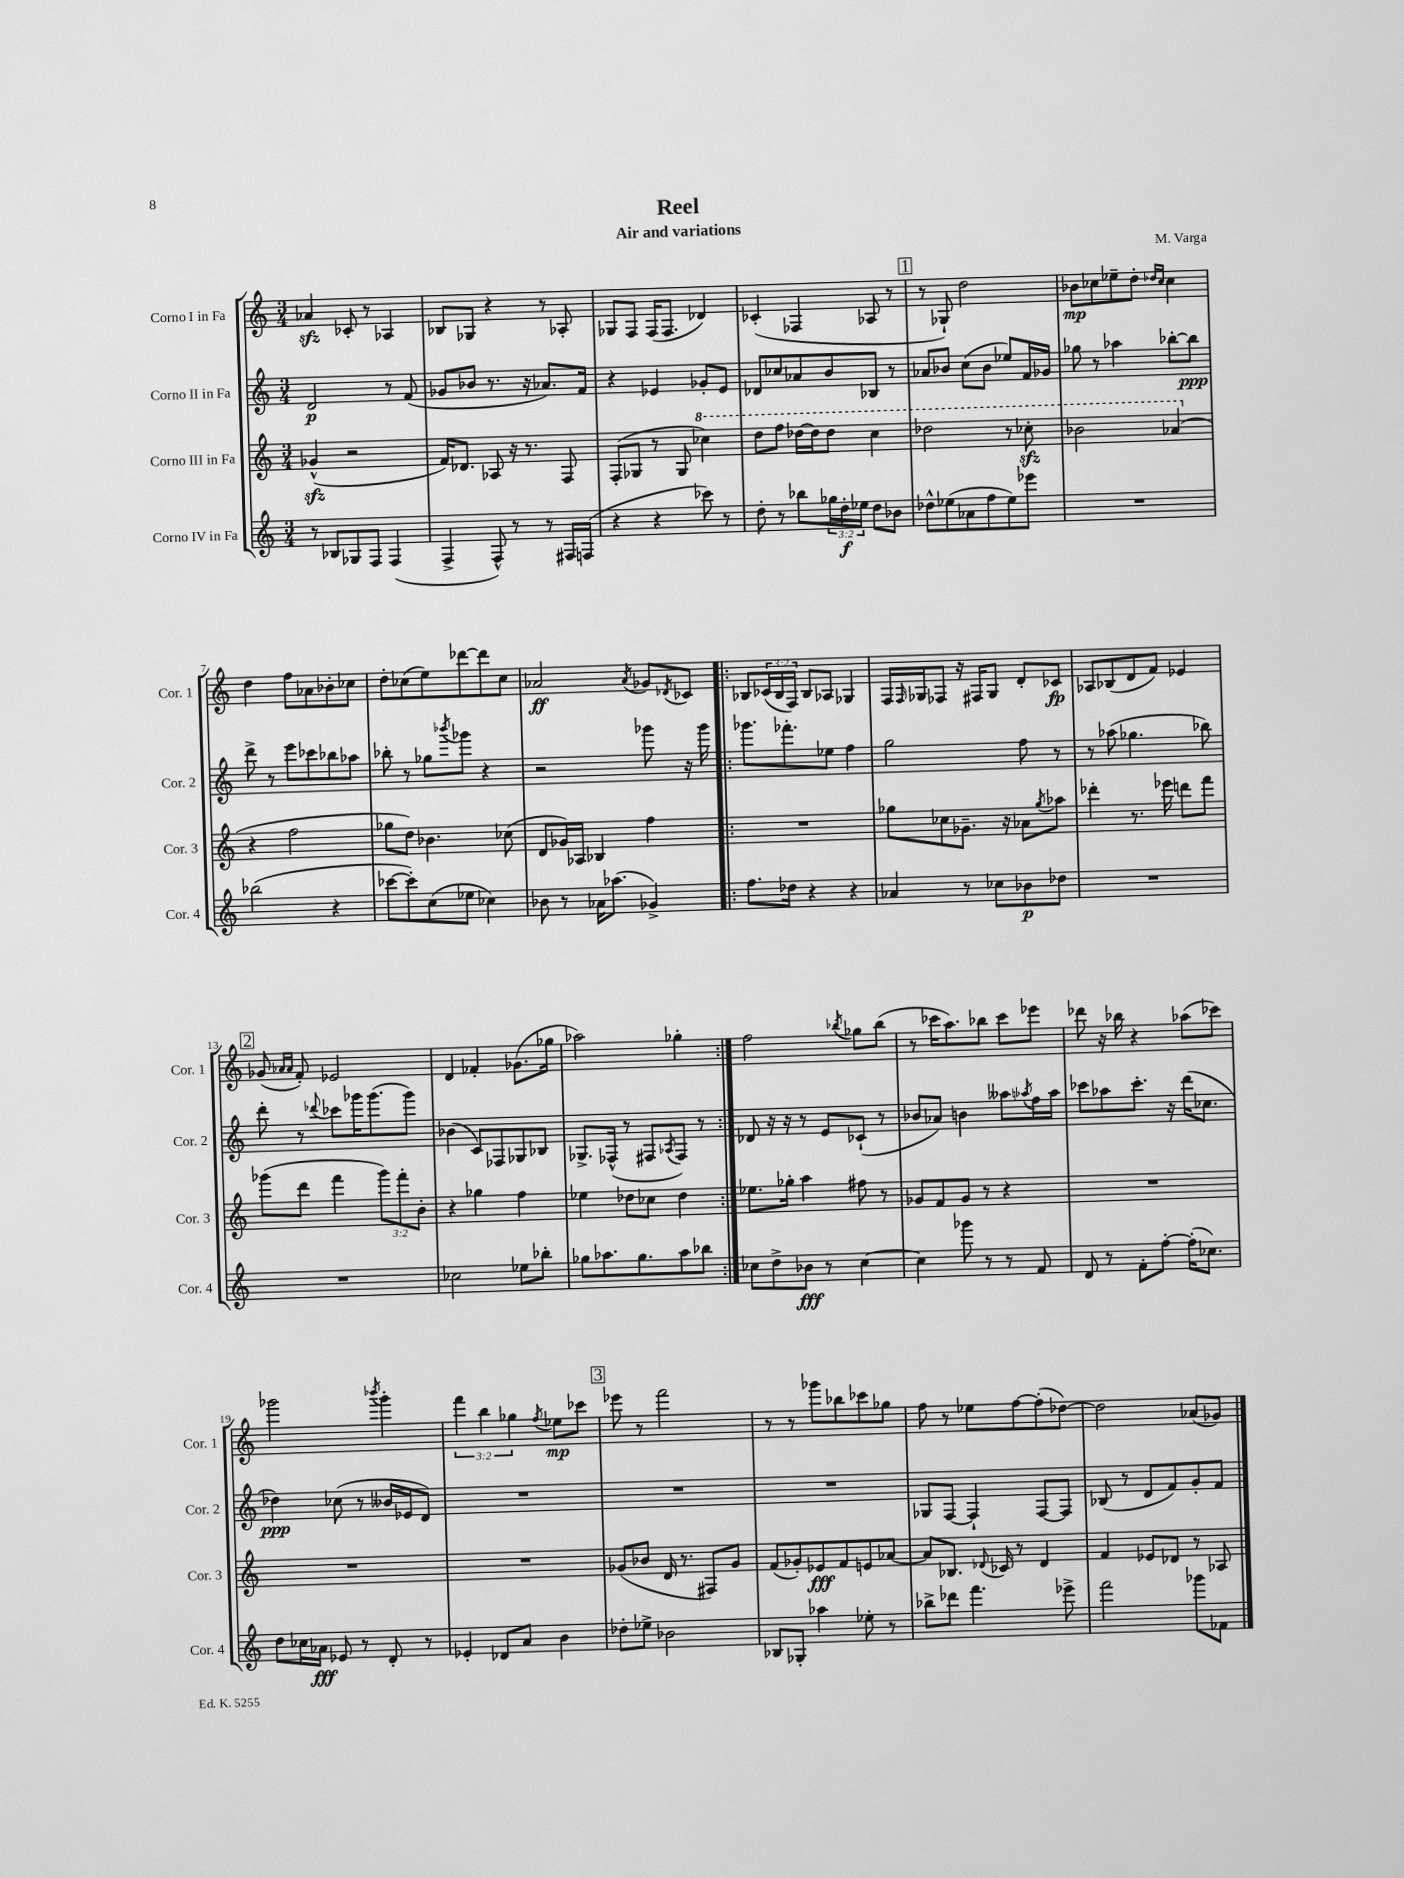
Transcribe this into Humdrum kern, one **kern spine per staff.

**kern	**dynam	**kern	**dynam	**kern	**dynam	**kern	**dynam
*part4	*part4	*part3	*part3	*part2	*part2	*part1	*part1
*staff4	*staff4	*staff3	*staff3	*staff2	*staff2	*staff1	*staff1
*I"Corno IV in Fa	*	*I"Corno III in Fa	*	*I"Corno II in Fa	*	*I"Corno I in Fa	*
*I'Cor. 4	*	*I'Cor. 3	*	*I'Cor. 2	*	*I'Cor. 1	*
*clefG2	*	*clefG2	*	*clefG2	*	*clefG2	*
*k[]	*	*k[]	*	*k[]	*	*k[]	*
*M3/4	*	*M3/4	*	*M3/4	*	*M3/4	*
=1	=1	=1	=1	=1	=1	=1	=1
8r	.	(4g-Xzz^^/	.	2d/	p	4a-Xzz/	.
8B-X/L	.	.	.	.	.	.	.
8G-X/	.	2r	.	.	.	8c-X'/	.
8F/J	.	.	.	.	.	8r	.
(4F/	.	.	.	8r	.	4A-X/	.
.	.	.	.	(8f/	.	.	.
=2	=2	=2	=2	=2	=2	=2	=2
4F^/	.	16f/KL)	.	8g-X/L	.	8B-X/L	.
.	.	8.d-X/J	.	.	.	.	.
.	.	.	.	8b-X/J	.	8G-X/J	.
8F^^/)	.	8A-X/	.	8.r	.	4r	.
8r	.	16r	.	.	.	.	.
.	.	8.r	.	16r	.	.	.
8r	.	.	.	8.a-X/L)	.	8r	.
16F#X/LL	.	8F/	.	.	.	8A-X'/	.
(16Fn/JJ	.	.	.	16f/Jk	.	.	.
=3	=3	=3	=3	=3	=3	=3	=3
4r	.	(8F'/L	.	4r	.	8G-X/L	.
.	.	8G-X/J	.	.	.	8F/J	.
4r	.	8r	.	4e-X/	.	(16F/KL	.
.	.	.	.	.	.	8.F/J	.
.	.	8G-/	.	.	.	.	.
*	*	*8va	*	*	*	*	*
8ccc-X\)	.	4ccc-X\)	.	8g-X'/L	.	4d-X/)	.
8r	.	.	.	8e-/J	.	.	.
=4	=4	=4	=4	=4	=4	=4	=4
8dd'\	.	8ddd\L	.	8d-X/L	.	(4c-X'/	.
8r	.	8fff\J	.	8cc-X/	.	.	.
8bb-X\L	.	[16ddd-X\LL	.	8a-X/	.	4F-X/	.
.	.	16ddd-\J]	.	.	.	.	.
24gg-X\L	.	8ddd-\J	.	8b/	.	.	.
24dd'\	f	.	.	.	.	.	.
24ee-X\JJ	.	.	.	.	.	.	.
8dd\L	.	4ccc\	.	8B-X/J	.	8A-X/	.
8b-X\J	.	.	.	8r	.	8r	.
!!LO:REH:place=s1:t=1
=5	=5	=5	=5	=5	=5	=5	=5
8dd-X^^\L	.	2ddd-X\	.	8a-X/L	.	8r	.
(8ee-X\	.	.	.	8b-X/J	.	8G-X`/)	.
8a-X\	.	.	.	(8cc\L	.	2dd\	.
8ff\	.	.	.	8b-\J	.	.	.
8ee-\)	.	8r	.	8ee-X/L)	.	.	.
8eee-X\J	.	8ccc-Xzz'\	.	16f/L	.	.	.
.	.	.	.	16g-X/JJ	.	.	.
=6	=6	=6	=6	=6	=6	=6	=6
2.r	.	2bb-X\	.	8gg-X\	.	8b-X\L	mp
.	.	.	.	8r	.	8cc-X\	.
.	.	.	.	4aa-X\	.	8ee-X~\	.
.	.	.	.	.	.	8dd'\J	.
.	.	.	.	.	.	16qqdd-X/LL	.
.	.	.	.	.	.	16qqcc-/JJ	.
.	.	(4aa-X/	.	[8bb-X'\L	.	4cc-\	.
.	.	.	.	8bb-\J]	ppp	.	.
!!LO:LB:g=z
=7	=7	=7	=7	=7	=7	=7	=7
*	*	*X8va	*	*	*	*	*
(2bb-X\	.	4r	.	8ddd^\	.	4dd\	.
.	.	.	.	8r	.	.	.
.	.	2ff\	.	8eee\L	.	8ff\L	.
.	.	.	.	8ccc-X\	.	8a-X\	.
4r	.	.	.	8bb-X\	.	8b-X'\	.
.	.	.	.	8aa-X\J	.	8cc-X\J	.
=8	=8	=8	=8	=8	=8	=8	=8
[8ccc-X\L	.	8gg-X\L	.	8bb-X'\	.	8dd'\L	.
8ccc-'\])	.	8dd\J)	.	8r	.	(8cc-X\	.
(8cc\	.	4.b-X\	.	8gg-X\L	.	8ee\)	.
.	.	.	.	8qbbb-X/	.	.	.
8ee-X\J	.	.	.	8ggg-X\J	.	[8ddd-X\	.
4cc-X\)	.	.	.	4r	.	8ddd-\]	.
.	.	(8cc-X\	.	.	.	8cc-\J	.
=9	=9	=9	=9	=9	=9	=9	=9
8b-X\	.	8d/L	.	2r	.	2a-X/	ff
8r	.	16g-X/L)	.	.	.	.	.
.	.	16A-X/JJ	.	.	.	.	.
16a-X\KL	.	4B-X/	.	.	.	.	.
(8.aa-X\J	.	.	.	.	.	.	.
.	.	.	.	.	.	8qa-/	.
4g-X^/)	.	4ff\	.	8ggg-X\	.	8g-X/L	.
.	.	.	.	.	.	8qd-X/	.
.	.	.	.	16r	.	8c-X/J	.
.	.	.	.	16ggg-\	.	.	.
=10!|:	=10!|:	=10!|:	=10!|:	=10!|:	=10!|:	=10!|:	=10!|:
8.ff\L	.	2.r	.	8.ggg-X\L	.	8B-X/L	.
.	.	.	.	.	.	(24c-X/L	.
.	.	.	.	.	.	24B-/	.
16dd-X\Jk	.	.	.	8.fff-X'\	.	.	.
.	.	.	.	.	.	24F/JJ)	.
4r	.	.	.	.	.	8B-/L	.
.	.	.	.	8ee-X\J	.	8A-X/J	.
4r	.	.	.	4ff\	.	4G-X/	.
=11	=11	=11	=11	=11	=11	=11	=11
4a-X/	.	8gg-X\L	.	2gg\	.	16F/LL	.
.	.	.	.	.	.	16qqF/	.
.	.	.	.	.	.	16G-X/J	.
.	.	8cc-X\	.	.	.	8F-X/J	.
8r	.	8.g-X~\J	.	.	.	16r	.
.	.	.	.	.	.	16F#X/KL	.
8cc-X\L	.	.	.	.	.	8G-/J	.
.	.	16r	.	.	.	.	.
8b-X\	p	8a-X\L	.	8ff\	.	8d'/L	.
.	.	8qgg-/	.	.	.	.	.
8dd-X\J	.	8aa-X\J	.	8r	.	8c-X/J	fp
=12	=12	=12	=12	=12	=12	=12	=12
2.r	.	4ddd-X'\	.	8r	.	8A-X/L	.
.	.	.	.	(8aa-X\	.	(8B-X/	.
.	.	8.r	.	4.gg-X\	.	8d/	.
.	.	.	.	.	.	8f/J)	.
.	.	16eee-X\	.	.	.	.	.
.	.	8dddn\L	.	.	.	4e-X/	.
.	.	8fff\J	.	8bb-X\)	.	.	.
!!LO:LB:g=z
!!LO:REH:place=s1:t=2
=13	=13	=13	=13	=13	=13	=13	=13
2.r	.	(8ggg-X\L	.	8ddd'\	.	(8g-X/	.
.	.	.	.	.	.	16qqa-X/LL	.
.	.	.	.	.	.	16qqa-/JJ	.
.	.	8ddd\J	.	8r	.	8f'/)	.
.	.	.	.	8qqddd-X/	.	.	.
.	.	4fff\	.	8ccc-X\L	.	2e-X/	.
.	.	.	.	16ggg-X\K	.	.	.
.	.	.	.	(8.ggg-\	.	.	.
.	.	12ggg-\L)	.	.	.	.	.
.	.	12fff'\	.	.	.	.	.
.	.	.	.	8ggg-\J)	.	.	.
.	.	12b'\J	.	.	.	.	.
=14	=14	=14	=14	=14	=14	=14	=14
2cc-X\	.	4r	.	(4b-X\	.	4d/	.
.	.	4gg-X\	.	8c/L)	.	4f-X'/	.
.	.	.	.	8F-X/	.	.	.
8ee-X\L	.	4ff\	.	8G-X/	.	(8.g-X\L	.
8bb-X'\J	.	.	.	8B-X/J	.	.	.
.	.	.	.	.	.	16gg-X\Jk	.
=15	=15	=15	=15	=15	=15	=15	=15
8gg-X\L	.	4ee-X\	.	8.G-X^/L	.	2aa-X\)	.
8.aa-X\	.	.	.	.	.	.	.
.	.	.	.	(16F-X^^/Jk	.	.	.
.	.	8dd-X\L	.	8r	.	.	.
8.gg-\	.	.	.	.	.	.	.
.	.	8cc-X\J	.	8F#X/L	.	.	.
.	.	.	.	8qA-X/	.	.	.
8aa-\	.	4dd-\	.	8F#/J)	.	4gg-X'\	.
8bb-X\J	.	.	.	8r	.	.	.
=16:|!	=16:|!	=16:|!	=16:|!	=16:|!	=16:|!	=16:|!	=16:|!
8cc-X\L	.	8.ee-X\L	.	8d-X/	.	2ff\	.
8dd^\	.	.	.	16r	.	.	.
.	.	16gg-X'\Jk	.	16r	.	.	.
8b-X\J	fff	4aa\	.	8r	.	.	.
8r	.	.	.	8e/L	.	.	.
.	.	.	.	.	.	8qbb-X/	.
[4cc-\	.	8ff#X\	.	(8c-X`/J	.	8gg-X\L	.
.	.	8r	.	8r	.	(8bb-\J	.
=17	=17	=17	=17	=17	=17	=17	=17
4cc-\]	.	8g-X/L	.	8b-X/L	.	8r	.
.	.	8f/	.	8a-X/J)	.	16ccc-X\KL	.
.	.	.	.	.	.	8.aa\)	.
8ggg-X\	.	8g-/J	.	4bn\	.	.	.
8r	.	8r	.	.	.	8bb-X\J	.
8r	.	4r	.	8aa--X\L	.	8ccc-\L	.
.	.	.	.	8qaa-X/	.	.	.
8f/	.	.	.	16ff\L	.	8eee-X\J	.
.	.	.	.	16aa-\JJ	.	.	.
=18	=18	=18	=18	=18	=18	=18	=18
8d/	.	2.r	.	8ccc-X\L	.	8ddd-X\	.
8r	.	.	.	8aa-X\	.	16r	.
.	.	.	.	.	.	16bb-X\	.
8f'\L	.	.	.	8.ccc-'\J	.	4r	.
[8ff'\J	.	.	.	.	.	.	.
.	.	.	.	16r	.	.	.
(16ff'\KL]	.	.	.	(16ddd\KL	.	(8aa-X\L	.
8.cc-X\J)	.	.	.	8.cc-X\J	.	.	.
.	.	.	.	.	.	8ccc-X\J)	.
!!LO:LB:g=z
=19	=19	=19	=19	=19	=19	=19	=19
8dd\L	.	2.r	.	4dd-X\)	ppp	2ggg-X\	.
16cc-X\L	.	.	.	.	.	.	.
16a-X\JJ	fff	.	.	.	.	.	.
8e-X/	.	.	.	(8cc-X\	.	.	.
8r	.	.	.	8r	.	.	.
.	.	.	.	.	.	8qbbb-X/	.
8d'/	.	.	.	16b--X/LL	.	4ggg-'\	.
.	.	.	.	16e-X/J	.	.	.
8r	.	.	.	8d/J)	.	.	.
=20	=20	=20	=20	=20	=20	=20	=20
4e-X'/	.	2.r	.	2.r	.	6fff\	.
.	.	.	.	.	.	6bb\	.
8d-X/L	.	.	.	.	.	.	.
.	.	.	.	.	.	6gg-X\	.
8a/J	.	.	.	.	.	.	.
.	.	.	.	.	.	8qff/	.
4b\	.	.	.	.	.	8ee-X\L	mp
.	.	.	.	.	.	8ccc-X\J	.
!!LO:REH:place=s1:t=3
=21	=21	=21	=21	=21	=21	=21	=21
8dd-X'\L	.	(8g-X/L	.	2.r	.	8eee-X\	.
8ee-X^\J	.	8b-X/J	.	.	.	8r	.
2b-X\	.	16d/	.	.	.	2fff\	.
.	.	8.r	.	.	.	.	.
.	.	8F#X/L)	.	.	.	.	.
.	.	8g-/J	.	.	.	.	.
=22	=22	=22	=22	=22	=22	=22	=22
8B-X/L	.	(8f/L	.	2.r	.	8r	.
8G-X'/J	.	8g-X'/)	.	.	.	8r	.
4aa-X\	.	8e-X/	fff	.	.	8ggg-X\L	.
.	.	8f/	.	.	.	8bb-X\	.
8ee-X'\	.	8en/	.	.	.	8ccc-X\	.
8r	.	[8a-X/J	.	.	.	8gg-X\J	.
=23	=23	=23	=23	=23	=23	=23	=23
8bb-X^\L	.	8a-/L]	.	8G-X/L	.	8ff\	.
8ddd-X\J	.	8.B-X/J	.	[8F/J	.	8r	.
4.fff\	.	.	.	4F`/]	.	8ee-X\L	.
.	.	8qqd-X/	.	.	.	.	.
.	.	16c-X/	.	.	.	.	.
.	.	8r	.	.	.	[8ff\	.
.	.	4d-/	.	[8F/L	.	(8ff'\]	.
8eee-X^\	.	.	.	8F/J]	.	[8dd-X\J)	.
=24	=24	=24	=24	=24	=24	=24	=24
2fff\	.	4f/	.	(8B-X/	.	2dd-\]	.
.	.	.	.	8r	.	.	.
.	.	8e-X/L	.	8d/L	.	.	.
.	.	8d-X/J	.	8f/)	.	.	.
8ggg-X\L	.	8r	.	8g'/	.	(8a-X/L	.
8f-X\J	.	8A-X/	.	8f/J	.	8g-X/J)	.
==	==	==	==	==	==	==	==
*-	*-	*-	*-	*-	*-	*-	*-
